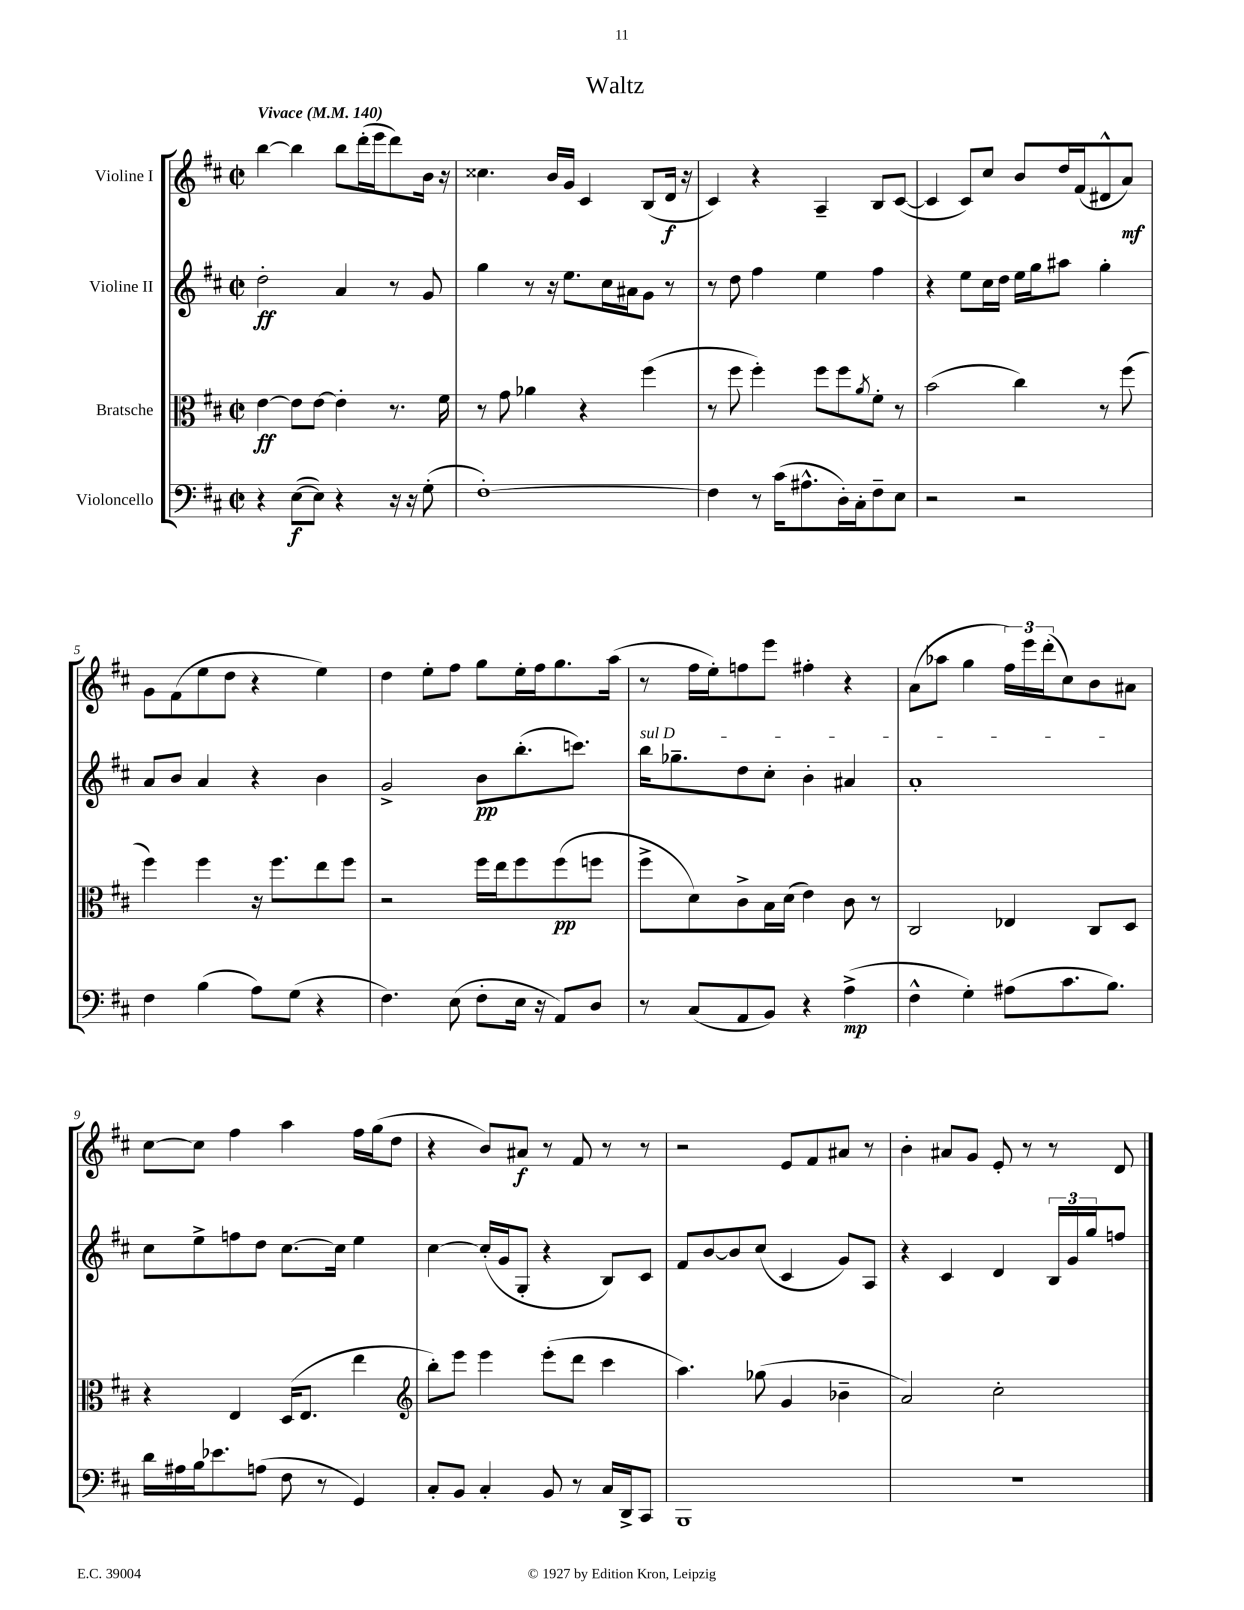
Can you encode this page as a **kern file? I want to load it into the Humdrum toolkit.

**kern	**kern	**kern	**kern
*staff4	*staff3	*staff2	*staff1
*clefF4	*clefC3	*clefG2	*clefG2
*k[f#c#]	*k[f#c#]	*k[f#c#]	*k[f#c#]
*M2/2	*M2/2	*M2/2	*M2/2
*met(c|)	*met(c|)	*met(c|)	*met(c|)
*MM140	*MM140	*MM140	*MM140
4r	[4e	2dd'	[4bb
([8E	8e]	.	4bb]
8E])	[8e	.	.
4r	4e']	4a	8bb
.	.	.	(16ddd'
.	.	.	16eee
16r	8.r	8r	8ddd)
16r	.	.	.
(8G'	.	8g	16b
.	16f#	.	16r
=	=	=	=
[1F#')	8r	4gg	4.cc##
.	8g	.	.
.	4a-	8r	.
.	.	16r	16b
.	.	8.ee	16g
.	4r	.	4c#
.	.	16cc#	.
.	.	16a#	.
.	(4ff#	8g	(8B
.	.	8r	16d
.	.	.	16r
=	=	=	=
4F#]	8r	8r	4c#)
.	8ff#	8dd	.
8r	4ff#')	4ff#	4r
(16c#	.	.	.
8.A#^^	.	.	.
.	8ff#	4ee	4A~
16D')	8ff#	.	.
16C#'	.	.	.
.	8qa	.	.
8F#~	8f#'	4ff#	8B
8E	8r	.	([8c#
=	=	=	=
2r	(2b	4r	4c#]
.	.	8ee	8c#)
.	.	16cc#	8cc#
.	.	16dd	.
2r	4cc#)	16ee	8b
.	.	16gg	.
.	.	8aa#	16dd
.	.	.	(16f#
.	8r	4gg'	8d#^^
.	(8ff#	.	8a)
=	=	=	=
4F#	4ff#)	8a	8g
.	.	8b	(8f#
(4B	4ff#	4a	8ee
.	.	.	8dd
8A)	16r	4r	4r
.	8.ff#	.	.
(8G	.	.	.
4r	8ee	4b	4ee)
.	8ff#	.	.
=	=	=	=
4.F#)	2r	2g^	4dd
.	.	.	8ee'
(8E	.	.	8ff#
8F#'	16ff#	8b	8gg
.	16ee	.	.
16E	8ff#	(8.bb'	16ee'
16r	.	.	16ff#
8AA)	(8ff#	.	8.gg
.	.	8.ccc)	.
8D	8ff	.	.
.	.	.	(16aa
=	=	=	=
8r	8ff#^	16bb	8r
.	.	8.gg-~	.
(8C#	8d)	.	16ff#
.	.	.	16ee')
8AA	8c#^	8dd	8ff
8BB)	16B	8cc#'	8eee
.	(16d	.	.
4r	4e)	4b'	4ff#'
(4A^	8c#	4a#	4r
.	8r	.	.
=	=	=	=
4F#^^	2C#	1a'	(8a
.	.	.	8aa-
4G')	.	.	4gg
(8A#	4E-	.	24ff#)
.	.	.	24eee
.	.	.	(24ddd'
8.c#	.	.	8cc#)
.	8C#	.	8b
8.B)	.	.	.
.	8D	.	8a#
=	=	=	=
16d	4r	8cc#	[8cc#
16A#	.	.	.
16B	.	8ee^	8cc#]
8.e-	.	.	.
.	4E	8ff	4ff#
(8A	.	8dd	.
8F#	(16D	[8.cc#	4aa
.	8.E	.	.
8r	.	.	.
.	.	16cc#]	.
4GG)	4ee	4ee	16ff#
.	.	.	(16gg
.	.	.	8dd
=	=	=	=
*	*clefG2	*	*
8C#'	8bb')	[4cc#	4r
8BB	8eee	.	.
4C#'	4eee	(16cc#']	8b)
.	.	16g	.
.	.	8G'	8a#
8BB	(8eee'	4r	8r
8r	8ddd	.	8f#
16C#	4ccc#	8B)	8r
16DD^	.	.	.
8CC#	.	8c#	8r
=	=	=	=
1BBB	4.aa)	8f#	2r
.	.	[8b	.
.	.	8b]	.
.	(8gg-	(8cc#	.
.	4g	4c#	8e
.	.	.	8f#
.	4b-~	8g)	8a#
.	.	8A	8r
=	=	=	=
1r	2a)	4r	4b'
.	.	4c#	8a#
.	.	.	8g
.	2cc#'	4d	8e'
.	.	.	8r
.	.	24B	8r
.	.	24g	.
.	.	24gg	.
.	.	8ff	8d
==	==	==	==
*-	*-	*-	*-
